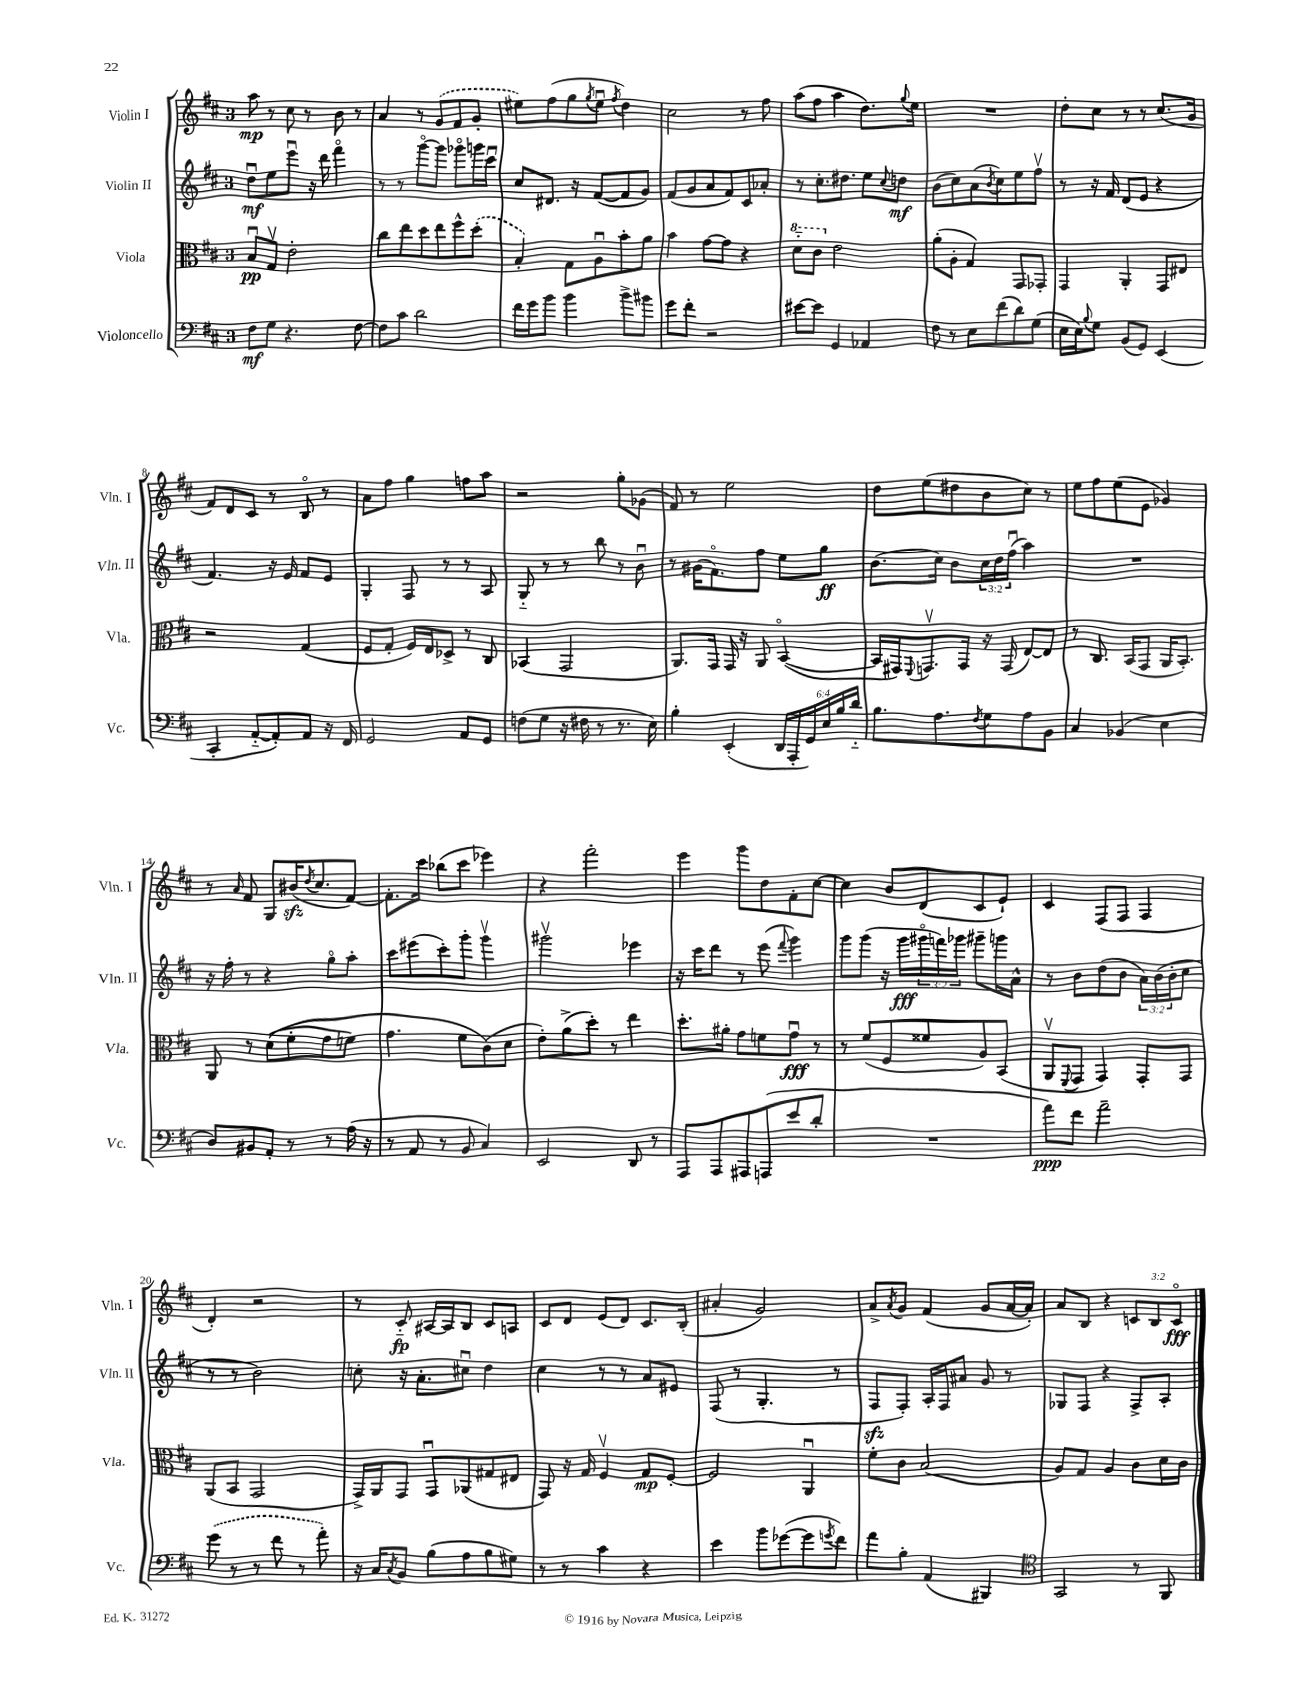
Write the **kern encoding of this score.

**kern	**kern	**kern	**kern
*staff4	*staff3	*staff2	*staff1
*clefF4	*clefC3	*clefG2	*clefG2
*k[f#c#]	*k[f#c#]	*k[f#c#]	*k[f#c#]
*M3/4	*M3/4	*M3/4	*M3/4
8F#\L	8Bu/L	8ddu\L	8aa\
8G\J	8Gv/J	8ee\	8r
4.r	2e'\	8eeeu\J	8cc#\
.	.	16r	8r
.	.	16ddd\	.
.	.	4fff#o\	8b\
[8F#\	.	.	8r
=	=	=	=
8F#\]L	8cc#\L	8r	4a/
8c#\J	8ee\	8r	.
2d\	8dd\	[8gggo\L	8r
.	8ee\	8ggg\]J	(8g/L
.	8ff#^^\	8ggg-o\L	8f#/
.	(8dd'\J	16ggg\L	8g'/J
.	.	16ccc#u\JJ	.
=	=	=	=
16f#\LL	4B'/)	8cc#/L	8ee#\L)
16g\J	.	.	.
8b\J	.	8.d#/J	(8ff#\
4b\	8G\L	.	8gg\
.	.	16r	.
.	.	.	8qgg/
.	8Au\	([8f#/L	8ee#u\J
.	.	.	8qff#/
8b^\L	8b'\	8f#/]	4dd\)
8b#\J	8a\J	8g/J)	.
=	=	=	=
8g\L	4b\	(8f#/L	2cc#\
8f#'\J	.	8g/	.
2r	[8g\L	8a/	.
.	8g\]J	8f#/)	.
.	4r	8c#/	8r
.	.	8a-'/J	8ff#\
=	=	=	=
[8e#\L	8dd'~\L	8r	(8aa\L
8e#\]J	8cc#\J	8.cc#'\L	8ff#\J
4GG/	2e\	.	4aa\
.	.	8.dd#\J	.
4AA-/	.	8ee\L	8.dd\L)
.	.	8qqcc#/	.
.	.	8dd\J	.
.	.	.	8qqgg/
.	.	.	16ee\Jk
=	=	=	=
8F#\	(8a'\L	(8b\L	2.r
8r	8A'\J	8cc#\)	.
8E\L	4G/)	(8a\	.
.	.	8qb/	.
(8f#\	.	8cc#\)	.
8d\)	8GG/L	8ee\	.
(8G\J	8GG-'/J	8ff#v\J	.
=	=	=	=
16E\LL	4GG/	8r	8dd'\L
16E\J)	.	.	.
8qqB/	.	.	.
8G\J	.	16r	8cc#\J
.	.	16f#/	.
(8BB/L	4AA'/	(8d/L	8r
8GG/J)	.	8e/J	8r
(4EE/	8GG/L	4r	(8.cc#/L
.	8E#/J	.	.
.	.	.	16g/Jk
=	=	=	=
4CC#'/	2r	4.f#/)	8f#/L)
.	.	.	8d/
[8AA'~/L	.	.	8c#/J
8AA'/])	.	16r	8r
.	.	16e/	.
8AA/J	(4G/	8f#/L	8Bo/
16r	.	8e/J	8r
16FF#/	.	.	.
=	=	=	=
2GG/	8F#/L	4G'/	8a\L
.	8G'/J	.	8ff#\J
.	16F#/LL)	8F#/	4gg\
.	16E/J	.	.
.	8D-^/J	8r	.
8AA/L	8r	8r	8ff\L
8GG/J	8C#/	8A/	8aa\J
=	=	=	=
(8F\L	(4BB-/	8G'~/	2r
8G\J	.	8r	.
16r	2GG/	8r	.
16F#\	.	.	.
8r	.	8bb\	.
8.r	.	8r	8gg'\L
.	.	8bu\	(8g-\J
16E\)	.	.	.
=	=	=	=
4B'\	8.AA/L)	8r	8f#/)
.	.	(16g#\LK	8r
.	16GG/Jk	8.f#o\)	.
(4EE'/	16GG/	.	2ee\
.	16r	.	.
.	8AA/	8ff#\J	.
24DD/LL	([4BBo/	8ee\L	.
24AAA'/	.	.	.
24GG/)	.	.	.
24E/	.	8gg\J	.
24B/	.	.	.
24d'~/JJ	.	.	.
=	=	=	=
8.B\L	16BB/]LL	(8.b\L	8dd\L
.	16GG#/J)	.	.
.	8qqFF#/	.	.
.	8.GGv/	.	(8ee\
8.A\	.	16cc#\Jk)	.
.	.	8b\L	8dd#\
.	16GG/Jk	.	.
8qF#/	.	.	.
8G\	16r	24cc#\L	8b\
.	.	24dd\	.
.	(16GG/	.	.
.	.	(24ff#u\JJ	.
8A\	[8E/L)	4aa\)	8cc#\J)
8BB\J	8E/]J	.	8r
=	=	=	=
4C#/	8r	2.r	8ee\L
.	8.C#/	.	8ff#\
(4BB-/	.	.	(8ee\
.	(16BB/LK	.	.
.	8GG/J	.	8e\J
4E\	16AA/LK	.	4g-/)
.	8.BB'/J)	.	.
=	=	=	=
8D/L)	8AA/	16r	8r
.	.	16ff#'\	.
.	.	.	16qqa/
8BB#/	8r	8r	8f#/
8AA'/J	&((8d\L	4r	8G/L
8r	8f#'\	.	(16b#/K
.	.	.	8qdd/
.	.	.	8.cc#/
8r	8g\	8ggo\L	.
(16A\	8f\J)	8aa'\J	[8f#/J)
16r	.	.	.
=	=	=	=
8r	4.g\	8ccc#\L	8.f#'\]L
8AA/	.	(8eee#\	.
.	.	.	16ccc#\Jk
8r	.	8ccc#'\)	(8bb-\L
8BB/	8f#\L	8ggg'\J	8ccc#\J
4C#/)	(8c#\&)	4gggv\	4eee-\)
.	8d\J	.	.
=	=	=	=
2EE/	8e'\L)	2ggg#v\	4r
.	(8a^\	.	.
.	8dd'\J)	.	2fff#'\
.	8r	.	.
8DD/	4ee\	4eee-\	.
8r	.	.	.
=	=	=	=
8AAA/L	8.dd'\L	16r	4eee\
.	.	16ccc#\LK	.
8AAA/	.	8ddd\J	.
.	16a#'\Jk	.	.
8AAA#/	8g\L	8r	8ggg\L
(8AAA/	8f\	(8eee\	8dd\
.	.	8qqfff#/	.
8e/	8gu\J	4ggg\)	8f#'\
8d'/J	8r	.	[8cc#\J
=	=	=	=
2.r	8r	8ggg\L	4cc#\]
.	(8f#/L	(8ggg\J	.
.	8F#/	16r	8b/L
.	.	16ggg\LL	.
.	8f##/	24ggg#o\	(8d/
.	.	24fff\)	.
.	.	24ggg-\JJ	.
.	8A/)	8ggg#~\L	8c#/
.	(8BB/J	16ggg\L	8e`/J)
.	.	16a^^\JJ	.
=	=	=	=
8a\L)	8AAv/L	8r	4c#/
.	8qqFF#/	.	.
8f#\J	8GG/J	8b\L	.
2a~\	4GG/)	(8dd\	(8F#/L
.	.	8b\J	8F#/J
.	8GG'/L	24a\LL)	4F#/
.	.	(24b\	.
.	.	24b'\J	.
.	8GG/J	8cc#\J	.
=	=	=	=
(8g\	(8AA/L	8r	4d'/)
8r	8BB/J	8r	.
8r	2GG/	2b\)	2r
8f#\	.	.	.
8r	.	.	.
8a'\)	.	.	.
=	=	=	=
16r	16GG^/LL)	8cc'\	8r
16C#/LK	16AA/J	.	.
8qC#/	.	.	.
8BB/J	8GG/J	16r	8c#'~/
.	.	8.a'\L	.
(8B\L	8GGu/L	.	[16A#/LL
.	.	.	16A#/]J
8A\	(8AA-/	8cc#u\J	8B/J
8B\	8G#/	4dd\	8c#/L
8G#\J)	8E#/J	.	8A/J
=	=	=	=
8r	8GG/)	4cc#\	8c#/L
8r	16r	.	8d/J
.	16G/	.	.
4c#\	4F#v/	8r	(8e/L
.	.	8r	8d/J)
4r	8G/L	8a/L	8.c#/L
.	[8F#'/J	8e#/J	.
.	.	.	(16B'/Jk
=	=	=	=
4e\	2F#/]	(8F#/	4a#'/
.	.	8r	.
8b\L	.	4.G'/	2g/)
([8g-\	.	.	.
8g-\]	4AAu/	.	.
8qg/	.	.	.
8f#\J)	.	8r	.
=	=	=	=
8a\L	8f#'\L	8F#/L	8a^/L
.	.	.	8qa/
8B'\J	8c#\J	8F#'/J)	8g/J
(4AA/	(2B/	16A'/LL	(4f#/
.	.	16F#/J	.
.	.	8a#/J	.
4BBB#/)	.	8g/	8g/L
.	.	8r	[16a/L
.	.	.	16a'/]JJ)
=	=	=	=
*clefC4	*	*	*
2GG/	8A/L)	8G-/L	8a/L
.	8G/J	8F#/J	8B/J
.	4A/	4r	4r
8r	8c#\L	8F#^/L	12c/L
.	.	.	12B/
8FF#/	16d\L	8A'/J	.
.	.	.	12co/J
.	16c#\JJ	.	.
==	==	==	==
*-	*-	*-	*-
